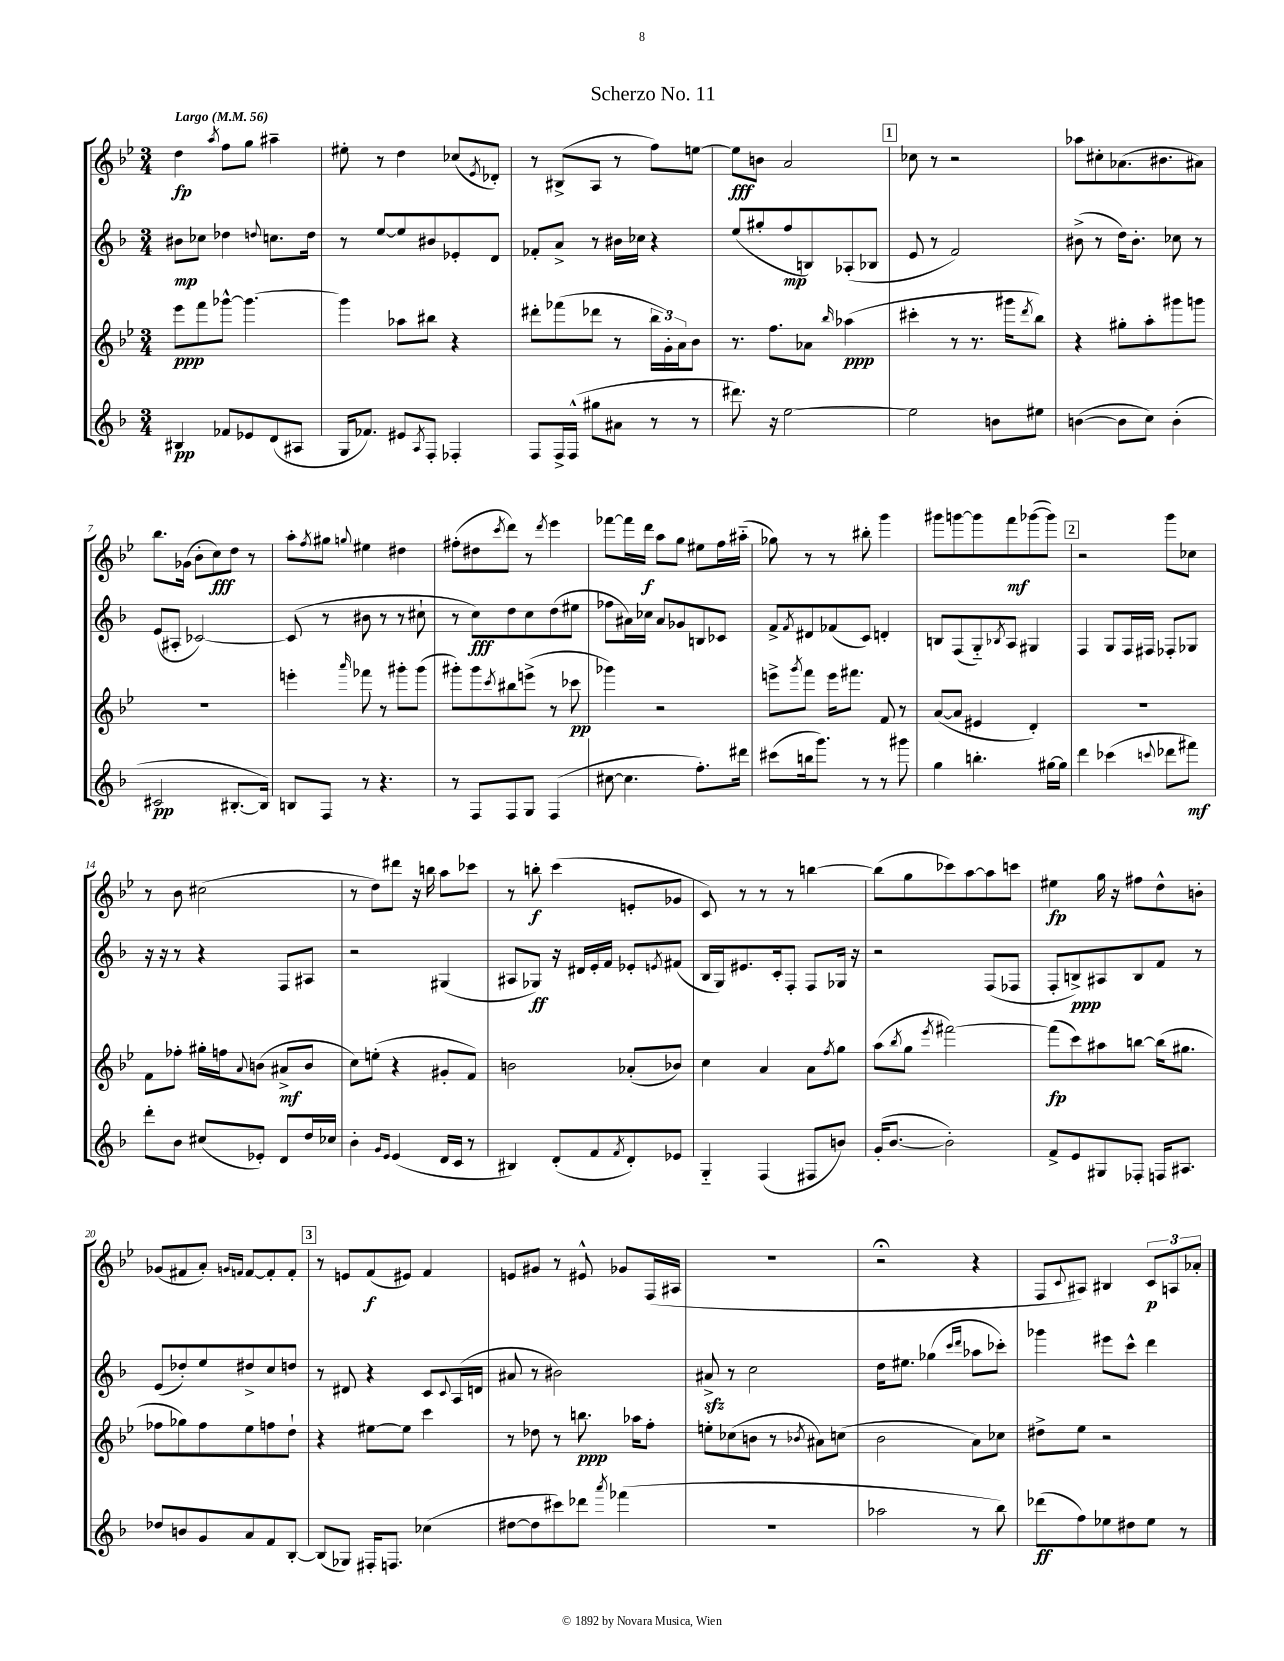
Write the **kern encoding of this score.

**kern	**kern	**kern	**kern
*staff4	*staff3	*staff2	*staff1
*clefG2	*clefG2	*clefG2	*clefG2
*k[b-]	*k[b-e-]	*k[b-]	*k[b-e-]
*M3/4	*M3/4	*M3/4	*M3/4
*MM56	*MM56	*MM56	*MM56
4B#	8eee-	8b#	4dd
.	8fff	8cc-	.
.	.	.	8qaa
8f-	[8ggg-^^	4dd-	8ff
8e-	4.ggg-_	.	8gg
.	.	8qqdd	.
(8d	.	8.cc	4aa#~
8A#	.	.	.
.	.	16dd	.
=	=	=	=
16G	4ggg-]	8r	8ee#'
8.f-)	.	.	.
.	.	[8ee	8r
8e#	8aa-	8ee]	4dd
8qA	.	.	.
8F'	8bb#	8b#	.
4F-'	4r	8e-'	(8cc-
.	.	.	8qe-
.	.	8d	8d-')
=	=	=	=
8F	8ddd#'	8f-'	8r
16F^	(8fff-	8a^	(8B#^
(16F^^	.	.	.
8gg#	8ddd-	8r	8A
8a#	8r	16b#	8r
.	.	16cc-	.
8r	24bb-	4r	8ff)
.	24g')	.	.
.	24a	.	.
8r	8b-	.	[8ee
=	=	=	=
8.ddd#)	8.r	(8ee	8ee]
.	.	8gg#'	8b
16r	8.ff	.	.
[2ee	.	8ff	2a
.	8a-	8B)	.
.	16qqbb-	.	.
.	(4aa-	(8A-'	.
.	.	8B-	.
=	=	=	=
2ee]	4ccc#'	8e	8cc-
.	.	8r	8r
.	8r	2f)	2r
.	8.r	.	.
8b	.	.	.
.	16ggg#	.	.
.	8qddd	.	.
8ee#	8bb-)	.	.
=	=	=	=
([4b	4r	(8b#^	8aa-
.	.	8r	8cc#'
8b]	8gg#'	16dd)	(8.a-
.	.	8.b#'	.
8cc)	8aa'	.	.
.	.	.	8.b#
(4b'	8ggg#	8cc-	.
.	8ggg	8r	8a#)
=	=	=	=
2c#	2.r	(8e	8.bb-
.	.	8A#'	.
.	.	.	(16g-
.	.	[2c-)	8b-'
.	.	.	8cc)
[8.B#'	.	.	8dd
.	.	.	8r
16B#])	.	.	.
=	=	=	=
8B	4eee'	(8c-]	8aa'
.	.	.	8qff
8F	.	8r	8gg#
.	16qqaaa	.	8qqgg
8r	8fff-	8b#	4ee#
4.r	8r	8r	.
.	8ggg#'	8r	4dd#
.	(8ggg#	8cc#`	.
=	=	=	=
8r	8ggg#')	8r	(8ff#'
8F	8ggg#	8cc)	8dd#
.	8qccc	.	8qccc
8F	8bb#	8dd	8ddd)
8G	(8eee^	8cc	8r
.	.	.	8qddd
(4F	8r	(8dd	4eee-
.	8ccc-	8ee#	.
=	=	=	=
[8cc#	4ggg-)	8ff-	[8fff-
4.cc#]	.	16a#)	16fff-]
.	.	16cc-	16ddd
.	2r	8a#	8aa
.	.	8g-	8gg
8.ff')	.	8B	8ee#
.	.	8c-	16ff
16ddd#	.	.	(16aa#'~
=	=	=	=
(8ccc#	8eee^	8f^	8gg-)
.	8qggg	8qf	.
16bb	8fff	8d#	8r
8.ggg)	.	.	.
.	16eee	(8f-	8r
.	8.fff#	.	.
8r	.	8c)	8bb#'
8r	8f	4d'	4ggg
8ggg#	8r	.	.
=	=	=	=
4gg	([8a	8B	8ggg#
.	8a]	(8F	[8ggg
4.bb'	4e#	8G'~)	8ggg]
.	.	8qB-	.
.	.	8A	8fff
.	4d')	4G#	([8ggg-
[16gg#	.	.	8ggg-])
16gg#]	.	.	.
=	=	=	=
4ddd	2.r	4F	2r
(4ccc-	.	8G	.
.	.	16F	.
.	.	16F#	.
8qqccc	.	.	.
8ddd-	.	8F-'	8ggg
8fff#)	.	8G-	8cc-
=	=	=	=
8ddd'	8f	16r	8r
.	.	16r	.
8b-	8ff-'	8r	8b-
(8cc#	16gg#'	4r	(2cc#
.	16ff	.	.
.	8qqa	.	.
8e-')	(8b	.	.
8d	8a#^	8F	.
16dd	8b	8A#	.
16cc-	.	.	.
=	=	=	=
4b-'	8cc)	2r	8r
.	(8ee'	.	8dd)
16qqg	.	.	.
16qqe	.	.	.
(4e	4r	.	8ddd#
.	.	.	16r
.	.	.	16bb
16d	8g#'	(4G#	8aa
16c	.	.	.
8r	8f)	.	8ccc-
=	=	=	=
4B#)	2b	8A#	8r
.	.	8G-)	8bb'
(8d'	.	16r	(4ccc
.	.	16d#	.
8f	.	16e'	.
.	.	16f	.
8qf	.	.	.
8d')	(8a-'	8e-'	8e'
.	.	8qe	.
8e-	8b-)	(8f#	8g-
=	=	=	=
4G'~	4cc	16B-	8c)
.	.	16G)	.
.	.	8.e#	8r
(4F	4a	.	8r
.	.	16c'	.
.	.	8F'	8r
8F#	8a	8F	[4bb
.	8qff	.	.
8b)	8gg	16G-	.
.	.	16r	.
=	=	=	=
(16g'	(8aa	2r	(8bb]
[8.b-	.	.	.
.	8qbb-	.	.
.	8gg	.	8gg
.	8qeee-	.	.
2b-'])	[2fff#)	.	8ccc-)
.	.	.	[8aa
.	.	(8F	8aa]
.	.	8F-	8ccc
=	=	=	=
8f^	(8fff#]	8F'	4ee#
8e	8ccc)	8B^)	.
8G#	8aa#	8A#	16gg
.	.	.	16r
8F-'	[8bb	8B	8ff#
16F	(16bb]	8f	8dd^^
8.A#	8.gg#	.	.
.	.	8r	8b'
=	=	=	=
8dd-	8ff-	(8e	(8g-
8b	8gg-)	8dd-')	8f#
8g	8ff-	8ee	8a')
.	.	.	16qqg
.	.	.	16qqf
8a	8ee-	8dd#^	[8f
8f	8ff	8cc	8f']
[8B-'	8dd`	8dd	8f'
=	=	=	=
(8B-]	4r	8r	8r
8G-)	.	8d#	8e
16F#'	[8ee#	4r	(8f
8.F	.	.	.
.	8ee#]	.	8e#)
(4cc-	4ccc	8c	4f
.	.	8qqc	.
.	.	(16A	.
.	.	16d	.
=	=	=	=
[8dd#	8r	8a#	8e
8dd#]	8dd-	8r	8g#
8ccc#)	8r	2b#)	8r
8ddd-	8.bb	.	8e#^^
8qaaa	.	.	.
(4fff-	.	.	8g-
.	16aa-	.	.
.	8ff'	.	(16F
.	.	.	16A#
=	=	=	=
2.r	8ee'	8a#^	2.r
.	(8cc-	8r	.
.	8b	2cc	.
.	8r	.	.
.	8qb-	.	.
.	8a#)	.	.
.	(8cc	.	.
=	=	=	=
2aa-	2b-	16dd	2r;
.	.	8.ee#	.
.	.	(4gg-	.
.	.	16qqccc	.
.	.	16qqddd	.
8r	8a)	8aa-	4r
8bb-)	8cc-	8ccc-')	.
=	=	=	=
(8ddd-	8dd#^	4ggg-	8F
.	.	.	8qqc
8ff)	8ee-	.	8A#)
8ee-	2r	8eee#	4B#
8dd#	.	8ccc^^	.
8ee-	.	4ddd	12c
.	.	.	12A
8r	.	.	.
.	.	.	12a-'
==	==	==	==
*-	*-	*-	*-
